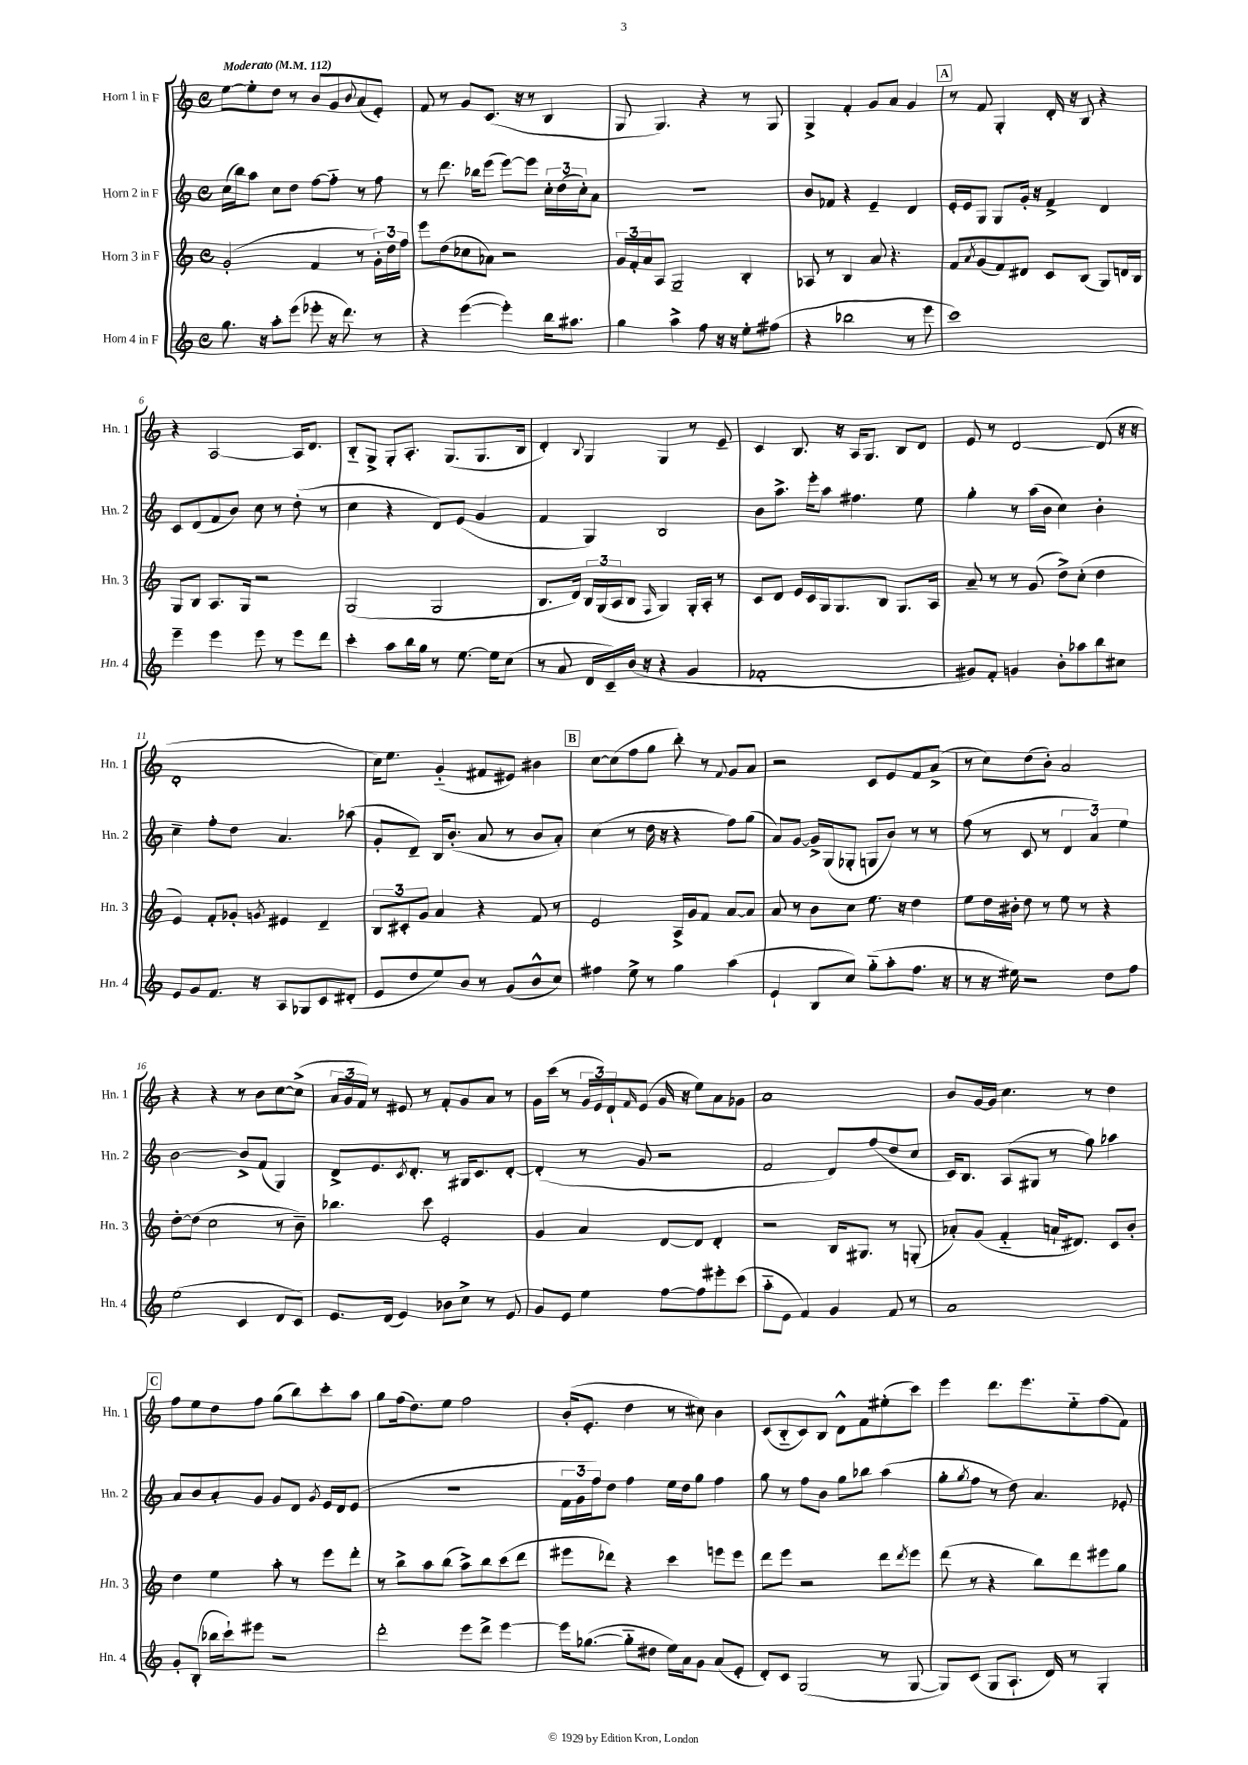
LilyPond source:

<<
\new StaffGroup <<
\new Staff = "s0" \with { instrumentName = "Horn 1 in F" shortInstrumentName = "Hn. 1" } {
    \clef treble \key c \major \defaultTimeSignature \time 4/4 \tempo "Moderato" 4 = 112
    e''8~ e''8-. d''8 r8 b'8 g'8 \appoggiatura { b'8 } a'8( e'8-.) |
    f'8 r8 g'8 c'8.( r16 r8 b4 |
    g8 g4.) r4 r8 g8 |
    g4-> f'4-. g'8 a'8 g'4 |
    \mark \markup { \box "A" } r8 f'8 g4-. d'16-. r16 b8 r4 |
    r4 a2~ a16 d'8. |
    b8-_ g8-> g8-. a8.-. g8.( g8. b16 |
    d'4-.) \appoggiatura { b8 } g4 g4 r8 e'8-- |
    c'4 b8. r16 a16 g8. b8 d'8 |
    e'8 r8 d'2~ d'8( r16 r16 |
    d'1-. |
    c''16) e''8. g'4-_( fis'8 eis'8) bis'4 |
    \mark \markup { \box "B" } c''8~ c''8( f''8 g''8 b''8-.) r8 \appoggiatura { f'8 } g'8 a'8 |
    r2 c'8 e'8 f'8 a'8->( |
    r8 c''8) d''8( b'8-.) a'2 |
    r4 r4 r8 b'8 c''8~ c''8->( |
    \tuplet 3/2 { a'16 g'16 f'16) } r8 eis'8 r8 f'8-. g'8 a'8 r8 |
    g'16 c'''16( r8 \tuplet 3/2 { g'16 e'16) d'16-! } \grace { f'16 } e'8( g'16 r16 e''8) a'8 ges'8 |
    a'1 |
    b'8 g'16~ g'16 c''4. r8 d''4 |
    \mark \markup { \box "C" } f''8 e''8 d''8 f''8 g''8( b''8) c'''8-. a''8 |
    g''8 f''16( d''8.) e''8 f''2 |
    b'16-.( e'8.-. d''4 r8 cis''8) b'4 |
    c'8( b8-_ c'8) b8 d'8-^ f'8 eis''8-.( c'''8) |
    e'''4 d'''8. e'''8. e''8-_ f''8( f'8) \bar "|." |
}
\new Staff = "s1" \with { instrumentName = "Horn 2 in F" shortInstrumentName = "Hn. 2" } {
    \clef treble \key c \major \defaultTimeSignature \time 4/4
    c''16( b''16) a''8 c''8 d''8 f''8~ f''8-_ r8 f''8 |
    r8 d'''8. bes''16 e'''8( e'''8~) e'''8 \tuplet 3/2 { c''16-. d''16( c''16-.) } a'8 |
    R1 |
    b'8 fes'8 r4 e'4-- d'4 |
    \mark \markup { \box "A" } e'16-. e'16 g8 g8 g'16-. r16 f'4-> d'4 |
    c'8 d'8( f'8 b'8) c''8 r8 d''8-.( r8 |
    c''4 r4 d'8) e'8( g'4 |
    f'4 g4) b2 |
    b'8 a''8.-> e'''16-. a''8 fis''4. e''8 |
    g''4-. r8 a''16( b'16 c''4) b'4-. |
    c''4-- f''8-. d''8 a'4. aes''8( |
    g'8-. d'8--) b16 b'8.-.( a'8 r8 b'8 a'8-.) |
    \mark \markup { \box "B" } c''4( r8 d''16 r16 r4 f''8) g''8( |
    a'8) g'8~ g'16-> g16( ges8-. g8 b'8) r8 r8 |
    f''8( r8 c'8 r8 \tuplet 3/2 { d'4 a'4) e''4 } |
    b'2~ b'8-> f'8( g4) |
    d'8-> e'8. \acciaccatura { c'8 } d'8.-. r8 gis16 c'8. d'8~-. |
    d'4-.( r8 g'8 r2 |
    f'2 d'8) f''8( d''8 c''8 |
    c'16) b8. a8( gis8 r8 g''8) aes''4 |
    \mark \markup { \box "C" } a'8 b'8 a'8-. g'8 g'8 d'8 \acciaccatura { g'8 } e'16 d'16 e'8( |
    R1 |
    \tuplet 3/2 { f'16 g'16 f''16) } d''8 f''4 e''16 d''16 g''8 f''4 |
    g''8 r8 f''8 b'8 g''8 bes''8 a''4( |
    g''8-. \acciaccatura { g''8 } f''8 r8 d''8) a'4. ees'8-. \bar "|." |
}
\new Staff = "s2" \with { instrumentName = "Horn 3 in F" shortInstrumentName = "Hn. 3" } {
    \clef treble \key c \major \defaultTimeSignature \time 4/4
    g'2-.( f'4 r8 \tuplet 3/2 { g'16-.) d''16 f''16 } |
    e'''8 d''8( ces''8 aes'8) r2 |
    \tuplet 3/2 { g'16 f'16-. a'16 } a8 g2-- b4-. |
    aes8 r8 b4 a'8 r4. |
    \mark \markup { \box "A" } f'8 \acciaccatura { a'8 } g'8( f'8) dis'8 c'8 b8( g8) d'16 b16 |
    g8 b8 a8. g16 r2 |
    g2( g2 |
    b8. d'16) \tuplet 3/2 { b16 g16( a16 } b8 \grace { f16 } g4) g16-. a16-. r8 |
    c'8 d'8 e'16 c'16 g16 g8. b8 g8. a16 |
    a'8-- r8 r8 g'8( d''8->) c''8-.( d''4 |
    e'4) f'8-. ges'8-. \acciaccatura { g'8 } eis'4 d'4-- |
    \tuplet 3/2 { b8 cis'8-. g'8 } a'4 r4 f'8 r8 |
    \mark \markup { \box "B" } e'2 a16-> g'16 f'8 a'8~ a'8 |
    a'8 r8 b'8 c''8 e''8. r16 d''4 |
    e''8 d''16 bis'16-. d''8 r8 e''8 r8 r4 |
    d''8~-. d''8( c''2 r8 b'8--) |
    bes''4. c'''8 e'2-. |
    g'4 a'4 d'8~ d'8 d'4-. |
    r2 b16 gis8. r8 g8-.( |
    aes'8-.) g'8( f'4-_ a'16-! dis'8.) c'8 b'8-. |
    \mark \markup { \box "C" } d''4 e''4 a''8-. r8 e'''8 d'''8-. |
    r8 b''8-> a''8 b''8( a''8->) b''8 c'''8( d'''8 |
    eis'''8 des'''8) r4 c'''4 e'''8 e'''8 |
    d'''8 e'''8 r2 d'''8 \acciaccatura { d'''8 } e'''8 |
    d'''8( r8 r4 b''8) d'''8 eis'''8 g''8 \bar "|." |
}
\new Staff = "s3" \with { instrumentName = "Horn 4 in F" shortInstrumentName = "Hn. 4" } {
    \clef treble \key c \major \defaultTimeSignature \time 4/4
    g''8. r16 a''8-. e'''8( ees'''8-. r16 d'''8.) r8 |
    r4 e'''4~( e'''4-.) b''16 ais''8. |
    g''4 a''4-> f''8 r16 r16 e''8-. fis''8( |
    r4 bes''2 r8 e'''8 |
    \mark \markup { \box "A" } c'''1) |
    e'''4-- e'''4 e'''8 r8 e'''8 d'''8 |
    c'''4-. a''8 b''16 g''16 r8 e''8.~ e''16 c''8( |
    r8 a'8 d'16 c'16--) b'16( r16 r4 g'4 |
    fes'1-. |
    gis'8) f'8-. g'4 b'8-. aes''8 b''8 cis''8 |
    e'8 g'8 f'8. r16 a8 ges8 c'8 dis'8-.( |
    e'8 d''8 e''8) b'8 r8 g'8( b'8-^ c''8) |
    \mark \markup { \box "B" } fis''4 e''8-> r8 g''4 a''4( |
    e'4-! b8 c''8) g''8-_( a''8-. f''8. r16 |
    r8 r16 eis''16) r2 d''8 f''8 |
    e''2( c'4 d'8 c'8) |
    e'8. d'16( e'4) bes'8 c''8-> r8 e'8 |
    g'8 e'8 e''4 f''8~ f''8 eis'''8-. c'''8( |
    a''8-_ e'8 f'4) g'4 f'8 r8 |
    a'1 |
    \mark \markup { \box "C" } g'8-. b8-.( bes''16 c'''16-!) eis'''8 r2 |
    d'''2-. e'''8 d'''8-> e'''4~ |
    e'''16 ges''8.~( ges''8-_ dis''8 e''16) a'16 g'8 a'8( e'8-. |
    d'8-.) c'8 g2( r8 g8~ |
    g8) c'8( g8 a8.-! d'16) r8 g4-. \bar "|." |
}
>>
>>
